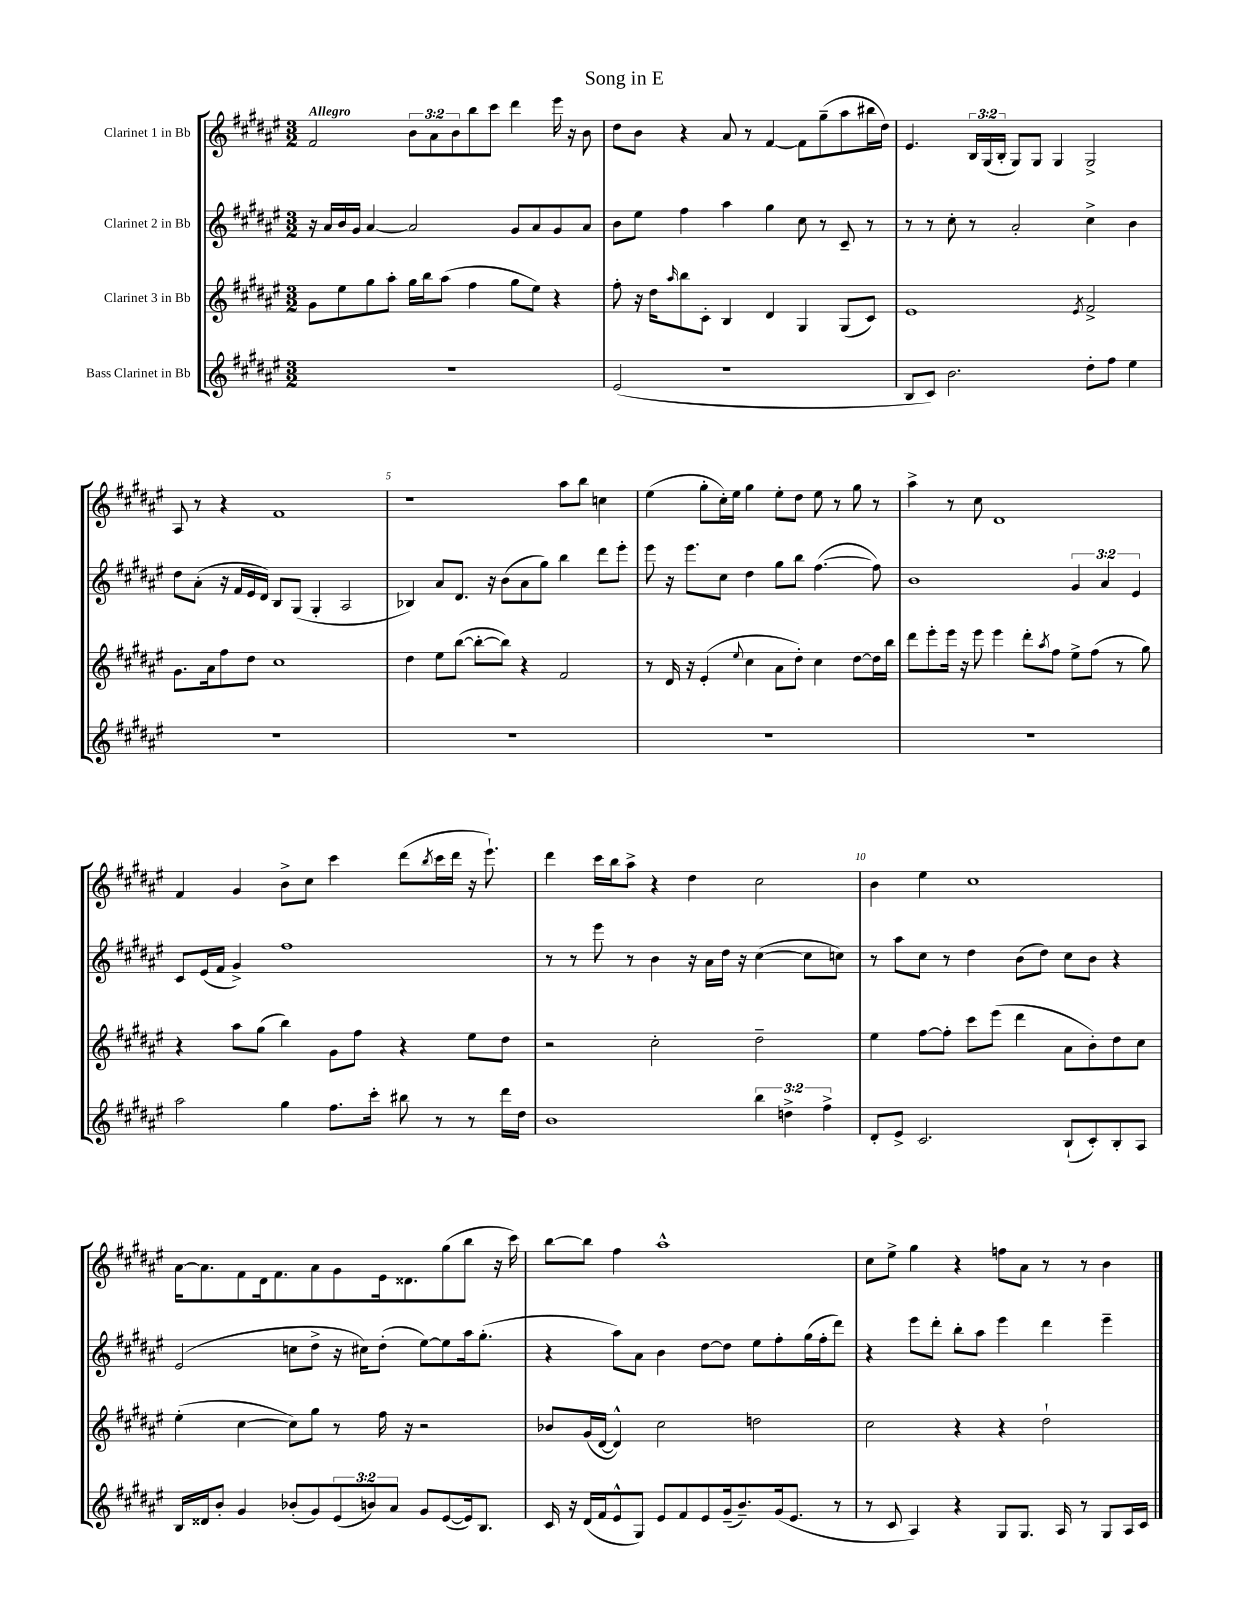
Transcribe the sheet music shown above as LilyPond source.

\header { title = "Song in E" }
<<
\new StaffGroup <<
\new Staff = "s0" \with { instrumentName = "Clarinet 1 in Bb" } {
    \clef treble \key fis \major \numericTimeSignature \time 3/2 \override Staff.TupletNumber.text = #tuplet-number::calc-fraction-text \tempo "Allegro"
    fis'2 \tuplet 3/2 { b'8 ais'8 b'8 } b''8 cis'''8 dis'''4 eis'''16 r16 b'8 |
    dis''8 b'8 r4 ais'8 r8 fis'4~ fis'8 gis''8--( ais''8 bis''16 dis''16) |
    eis'4. \tuplet 3/2 { b16 gis16( b16-. } gis8) gis8 gis4 gis2-> |
    ais8 r8 r4 fis'1 |
    r1 ais''8 b''8 c''4 |
    eis''4( gis''8-. cis''16-.) eis''16 gis''4 eis''8-. dis''8 eis''8 r8 gis''8 r8 |
    ais''4-> r8 cis''8 dis'1 |
    fis'4 gis'4 b'8-> cis''8 cis'''4 dis'''8( \acciaccatura { b''8 } cis'''16 dis'''16 r16 eis'''8.-!) |
    dis'''4 cis'''16 b''16 ais''8-> r4 dis''4 cis''2 |
    b'4 eis''4 cis''1 |
    ais'16~ ais'8. fis'8 dis'16 fis'8. ais'8 gis'8 eis'16 disis'8. gis''8( b''8 r16 cis'''16) |
    b''8~ b''8 fis''4 ais''1-^ |
    cis''8 eis''8-> gis''4 r4 f''8 ais'8 r8 r8 b'4 \bar "|." |
}
\new Staff = "s1" \with { instrumentName = "Clarinet 2 in Bb" } {
    \clef treble \key fis \major \numericTimeSignature \time 3/2 \override Staff.TupletNumber.text = #tuplet-number::calc-fraction-text
    r16 ais'16 b'16 gis'16 ais'4~ ais'2 gis'8 ais'8 gis'8 ais'8 |
    b'8 eis''8 fis''4 ais''4 gis''4 cis''8 r8 cis'8-- r8 |
    r8 r8 cis''8-. r8 ais'2-. cis''4-> b'4 |
    dis''8 ais'8-.( r16 fis'16 eis'16 dis'16) b8 gis8( gis4-. ais2 |
    bes4) ais'8 dis'8. r16 b'8( ais'8 gis''8) b''4 dis'''8 eis'''8-. |
    eis'''8 r16 eis'''8. cis''8 dis''4 gis''8 b''8 fis''4.~( fis''8) |
    b'1 \tuplet 3/2 { gis'4 ais'4 eis'4 } |
    cis'8 eis'16( fis'16 gis'4->) fis''1 |
    r8 r8 eis'''8 r8 b'4 r16 ais'16 dis''16 r16 cis''4~( cis''8 c''8) |
    r8 ais''8 cis''8 r8 dis''4 b'8( dis''8) cis''8 b'8 r4 |
    eis'2( c''8 dis''8-> r16 cis''16) dis''8-.( eis''8~) eis''8 ais''16 gis''8.-.( |
    r4 ais''8) ais'8 b'4 dis''8~ dis''8 eis''8 fis''8-. gis''16( fis''16-. dis'''8) |
    r4 eis'''8 dis'''8-. b''8-. ais''8 eis'''4 dis'''4 eis'''4-- \bar "|." |
}
\new Staff = "s2" \with { instrumentName = "Clarinet 3 in Bb" } {
    \clef treble \key fis \major \numericTimeSignature \time 3/2
    gis'8 eis''8 gis''8 ais''8-. gis''16 b''16 ais''8( fis''4 gis''8 eis''8) r4 |
    fis''8-. r16 dis''16 \grace { ais''16 } b''8 cis'8-. b4 dis'4 gis4 gis8( cis'8) |
    eis'1 \acciaccatura { eis'8 } fis'2-> |
    gis'8. ais'16 fis''8 dis''8 cis''1 |
    dis''4 eis''8 b''8~( b''8~-. b''8) r4 fis'2 |
    r8 dis'16 r16 eis'4-.( \appoggiatura { eis''8 } cis''4 ais'8 dis''8-.) cis''4 dis''8~ dis''16 b''16 |
    dis'''8 eis'''8-. eis'''16 r16 eis'''8 eis'''4 dis'''8-. \acciaccatura { ais''8 } fis''8 eis''8-> fis''8( r8 gis''8) |
    r4 ais''8 gis''8( b''4) gis'8 fis''8 r4 eis''8 dis''8 |
    r2 cis''2-. dis''2-- |
    eis''4 fis''8~ fis''8-. cis'''8 eis'''8( dis'''4 ais'8 b'8-.) dis''8 cis''8 |
    eis''4-.( cis''4~ cis''8) gis''8 r8 fis''16 r16 r2 |
    bes'8 gis'16( dis'16~ dis'4-^) cis''2 d''2 |
    cis''2 r4 r4 dis''2-! \bar "|." |
}
\new Staff = "s3" \with { instrumentName = "Bass Clarinet in Bb" } {
    \clef treble \key fis \major \numericTimeSignature \time 3/2 \override Staff.TupletNumber.text = #tuplet-number::calc-fraction-text
    R1. |
    eis'2( r1 |
    b8 cis'8) b'2. dis''8-. fis''8 eis''4 |
    R1. |
    R1. |
    R1. |
    R1. |
    ais''2 gis''4 fis''8. cis'''16-. bis''8 r8 r8 dis'''16 dis''16 |
    b'1 \tuplet 3/2 { b''4 d''4-> fis''4-> } |
    dis'8-. eis'8-> cis'2. b8-!( cis'8-.) b8-. ais8 |
    b16 disis'16 b'8-. gis'4 bes'8-.( gis'8) \tuplet 3/2 { eis'8( b'8) ais'8 } gis'8 eis'8~( eis'16) b8. |
    cis'16 r16 dis'16( fis'16 eis'8-^ gis8) eis'8 fis'8 eis'8 gis'16--( b'8.--) gis'16( eis'8. r8 |
    r8 cis'8 ais4) r4 gis8 gis8. ais16 r8 gis8 ais16 cis'16 \bar "|." |
}
>>
>>
\layout { \context { \Score \override BarNumber.break-visibility = ##(#f #t #t) barNumberVisibility = #(every-nth-bar-number-visible 5) } }
